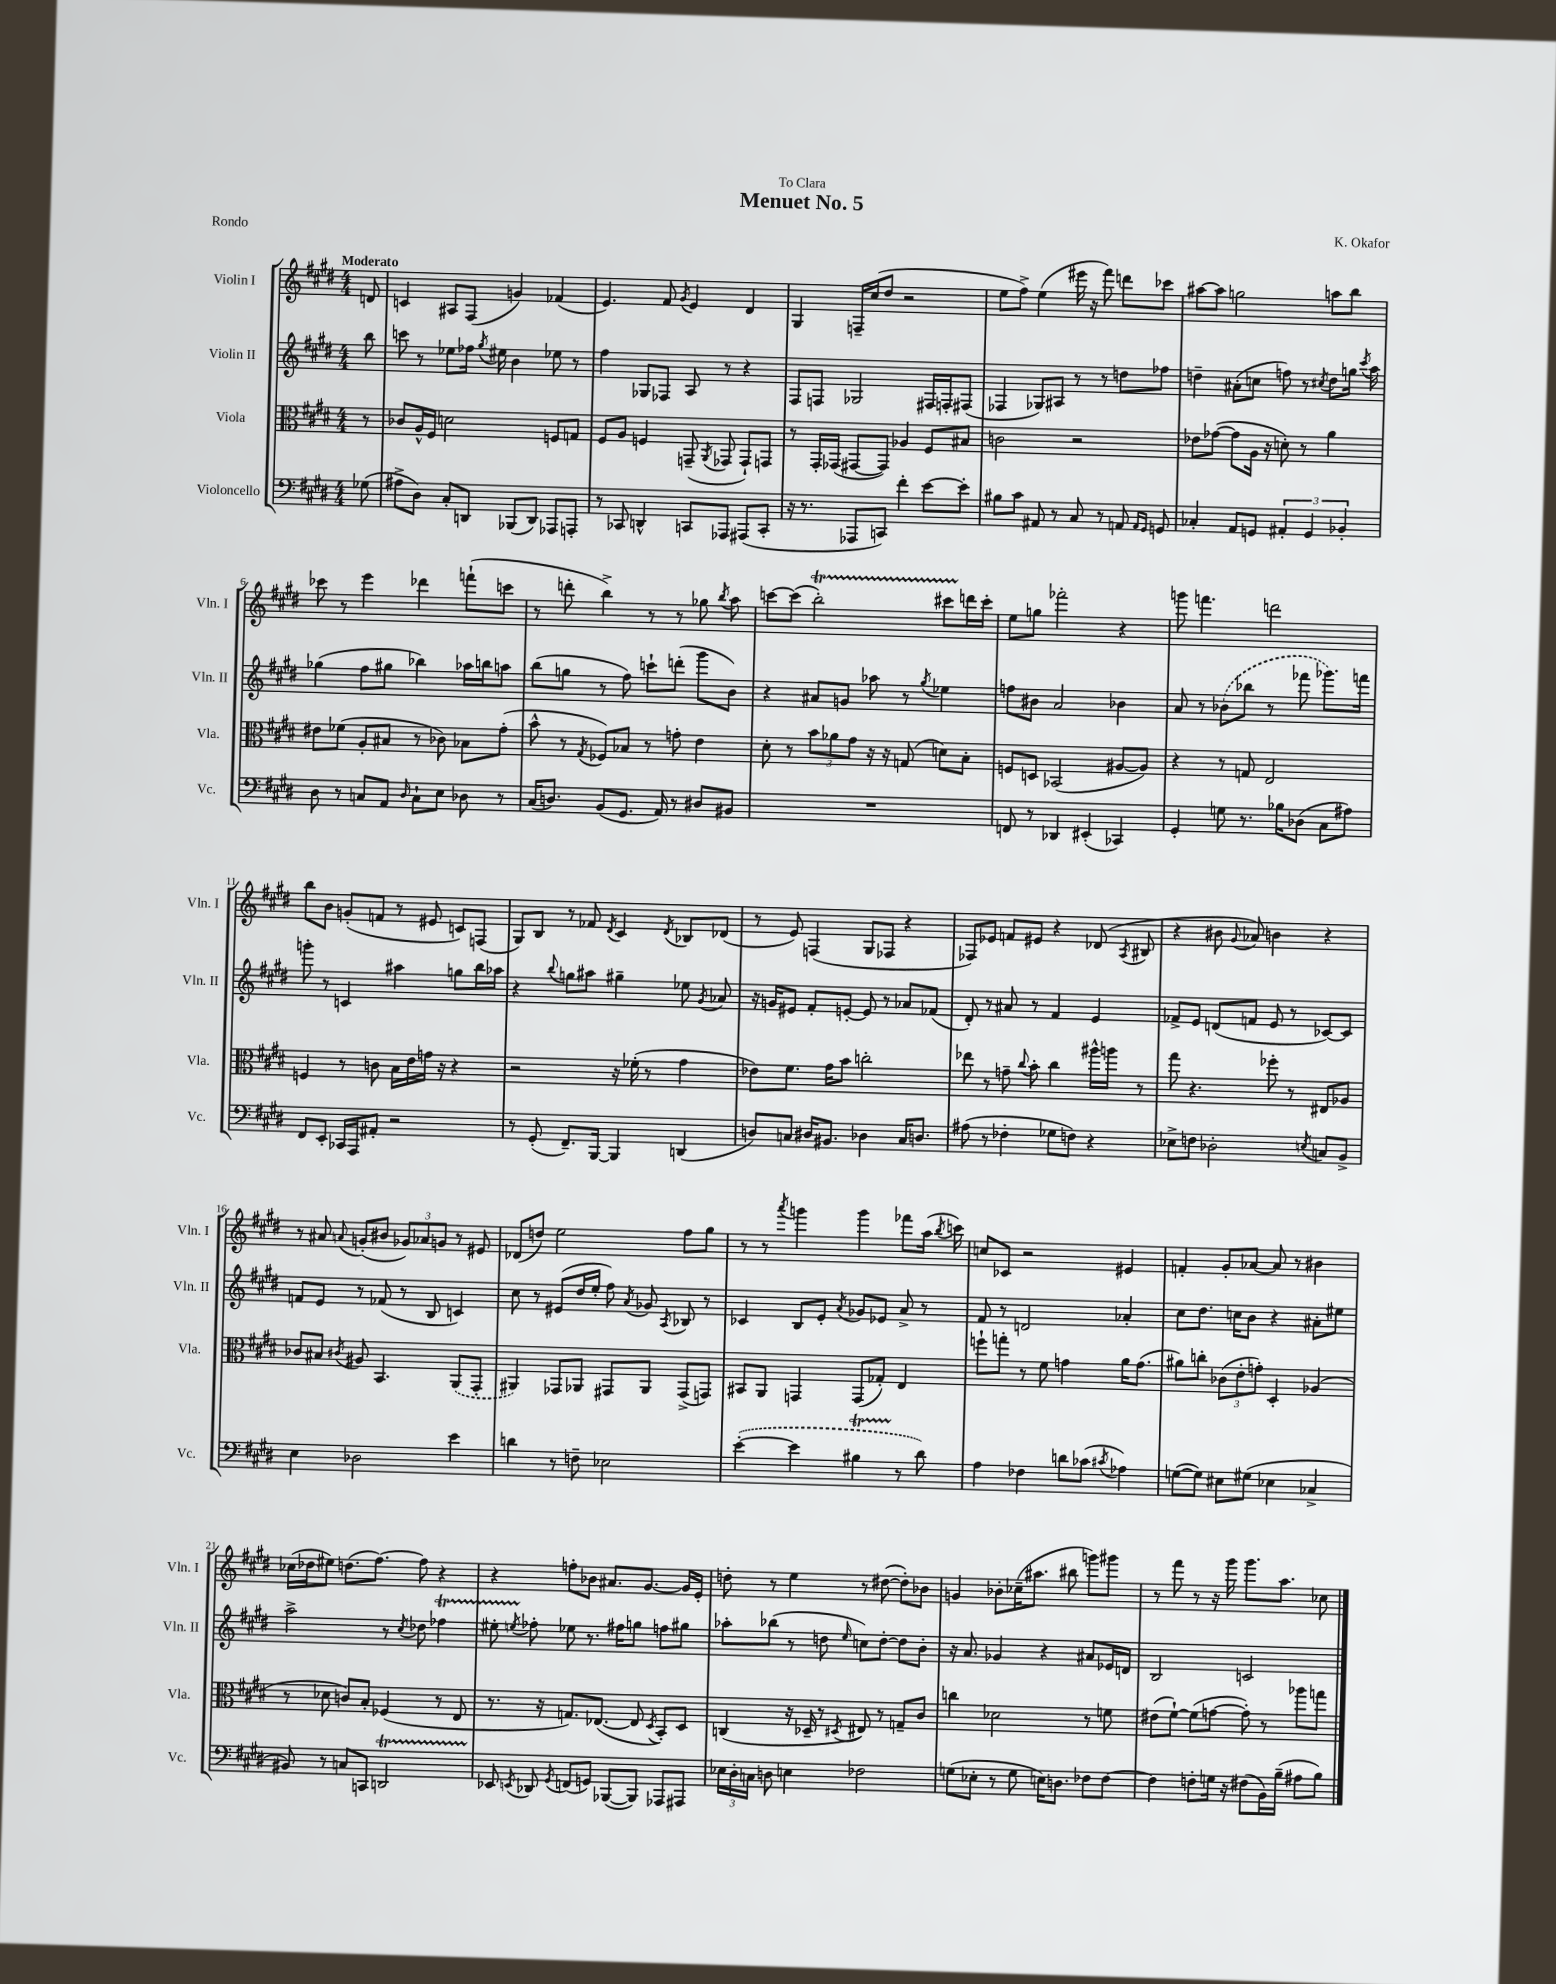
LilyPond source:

\header { title = "Menuet No. 5" composer = "K. Okafor" dedication = "To Clara" piece = "Rondo" }
<<
\new StaffGroup <<
\new Staff = "s0" \with { instrumentName = "Violin I" shortInstrumentName = "Vln. I" } {
    \clef treble \key e \major \numericTimeSignature \time 4/4 \partial 8 \tempo "Moderato"
    \autoBeamOff d'8 |
    c'4 ais8[ fis8]( g'4) fes'4( |
    e'4.) fis'8 \acciaccatura { gis'8 } e'4 dis'4 |
    gis4 f16[-- cis''16( dis''8] r2 |
    e''8[ fis''8]->) e''4( eis'''16 r16 fis'''8) d'''8[ ces'''8] |
    ais''8[~ ais''8] g''2 a''8[ b''8] |
    ces'''8 r8 e'''4 des'''4 f'''8[-!( c'''8] |
    r8 d'''8-. b''4->) r8 r8 ges''8 \acciaccatura { b''8 } a''8 |
    c'''8[~ c'''8]( b''2-.\startTrillSpan) cis'''8[ d'''16\stopTrillSpan cis'''16]-. |
    e''8[ g''8] fes'''2-. r4 |
    g'''8 f'''4. d'''2 |
    b''8[ b'8] g'8[-.( f'8] r8 eis'8 c'8[) f8]( |
    gis8[) b8] r8 fes'8 \acciaccatura { dis'8 } cis'4 \acciaccatura { dis'8 } bes8[ des'8]( |
    r8 e'8) f4( gis8[ fes8] r4 |
    fes8[) ees'8] f'8[ eis'8] r4 des'8( \acciaccatura { a8 } bis8 |
    r4 bis'8 \appoggiatura { gis'8 } aes'8) b'4 r4 |
    r8 ais'8 \appoggiatura { a'8 } g'8[-.( bis'8] \tuplet 3/2 { ges'8[) aes'8 g'8] } r8 eis'8 |
    des'8[( d''8]) e''2 fis''8[ gis''8] |
    r8 r8 \acciaccatura { a'''8 } g'''4 g'''4 fes'''8[ a''16]( \acciaccatura { b''8 } c'''16) |
    c''8[ ces'8] r2 eis'4 |
    f'4-. gis'8[-. aes'8]~ aes'8 r8 bis'4 |
    ces''16[( des''16 eis''8]) d''8.[( fis''8.]~) fis''8 r4 |
    r4 f''8[-. bes'8] ais'8.[ gis'8.]~ gis'16[ e'16]-. |
    d''8-. r8 e''4 r8 dis''8~( dis''8[-.) bes'8] |
    g'4 bes'8[-. ces''16--( ais''8.] bis''8 g'''8[) gis'''8] |
    r8 fis'''8 r8 r16 gis'''16 gis'''8.[ a''8.] ces''8 \bar "|." |
}
\new Staff = "s1" \with { instrumentName = "Violin II" shortInstrumentName = "Vln. II" } {
    \clef treble \key e \major \numericTimeSignature \time 4/4 \partial 8
    \autoBeamOff b''8 |
    c'''8 r8 ees''8[ fes''16] \acciaccatura { gis''8 } eis''16 b'4 ees''8 r8 |
    fis''4 ges8[ fes8] a8 r8 r4 |
    fis8[ f8] ges2 fis16[ f16-. fis8]( |
    fes4 ges8[) ais8] r8 r8 d''8[ fes''8] |
    d''4-- ais'8[-.( c''8] f''8) r8 \acciaccatura { cis''8 } d''8[ g''16] \acciaccatura { cis'''8 } a''16 |
    ges''4( fis''8[ gis''8] bes''4) aes''16[ b''16 a''8] |
    b''8[( g''8] r8 fis''8) c'''8[-! d'''8]-.( gis'''8[ b'8]) |
    r4 ais'8[ g'8] aes''8 r8 \acciaccatura { gis''8 } ees''4 |
    f''8[ bis'8] a'2 bes'4 |
    a'8 r8 \once \slurDashed bes'8[( bes''8] r8 fes'''8 ges'''8.[) f'''16] |
    g'''8-. r8 c'4 ais''4 g''8[ b''16 aes''16] |
    r4 \appoggiatura { b''8 } g''8[ ais''8] gis''4-- ees''8 \acciaccatura { gis'8 } aes'8 |
    r16 g'16[ eis'8] fis'8[-. e'8]~-. e'8 r8 aes'8[ fes'8]( |
    dis'8-.) r8 ais'8 r8 fis'4 e'4 |
    fes'8[-> e'8] d'8[( f'8] e'8 r8 ces'8[~) ces'8] |
    f'8[ e'8] r8 fes'8( r8 b8 c'4) |
    cis''8 r8 eis'8[( dis''16 e''16]-. fis''8) \acciaccatura { a'8 } ges'8 \acciaccatura { a8 } bes8 r8 |
    ces'4 b8[ e'8]-. \acciaccatura { a'8 } ges'8[ ees'8] a'8-> r8 |
    fis'8 r8 d'2 aes'4-. |
    cis''8[ dis''8.] c''16[ b'8] r4 ais'8[-. eis''8] |
    a''2-> r8 \acciaccatura { cis''8 } des''8 fes''4\startTrillSpan |
    eis''8-. \acciaccatura { e''8 } fes''8-.\stopTrillSpan ees''8 r8. fis''16[ g''8] f''8[ gis''8] |
    aes''8[-. bes''8]( r8 d''8 \grace { e''16 } c''8[) d''8]~-. d''8[ b'8]-. |
    r16 a'8. ges'4 r4 ais'8[ ees'16 d'16] |
    b2 c'2 \bar "|." |
}
\new Staff = "s2" \with { instrumentName = "Viola" shortInstrumentName = "Vla." } {
    \clef alto \key e \major \numericTimeSignature \time 4/4 \partial 8
    \autoBeamOff r8 |
    ces'8[ a16-^ fis16] d'2 f8[ g8] |
    fis8[ a8] f4 g,8--( \acciaccatura { a,8 } ges,8 ges,8[-!) g,8] |
    r8 gis,16[-. ges,16]( gis,8[~ gis,8]) aes4 fis8[ bis8] |
    c'2 r2 |
    ees'8[ ges'8]~( ges'8[ a16] r16 d'8-.) r8 a'4 |
    eis'8[ fes'8]( a8[-. bis8] r8 ces'8) bes8[ gis'8]-.( |
    b'8-^ r8 \acciaccatura { gis8 } fes8[) bes8] r8 g'8-. e'4 |
    dis'8-. r8 \tuplet 3/2 { b'8[ aes'8 gis'8] } r16 r16 g8( d'8[) b8]-. |
    f8[ d8] bes,2( ais8[~ ais8]) |
    r4 r8 g8 e2 |
    f4 r8 c'8 b16[ e'16 g'16] r16 r4 |
    r2 r16 fes'16-.( r8 gis'4 |
    ees'8[) fis'8.] gis'16[ b'8] c''2-. |
    ees''8 r8 g'8-- \appoggiatura { cis''8 } b'8-. cis''4 ais''16[-^ a''16] r8 |
    gis''8 r4. fes''8-. r8 eis8[ aes8] |
    ces'8[ bis8] \acciaccatura { cis'8 } ais8 b,4. \once \slurDashed a,8[( gis,8]-. |
    ais,4) ges,8[ aes,8] gis,8[ aes,8] gis,8[->( g,8]) |
    bis,8[ a,8] g,4 g,8[( ges8]-.) e4 |
    f''8[-! g''8]-. r8 fis'8 g'4 a'16[ g'8.]( |
    ais'8[) c''8]-. \tuplet 3/2 { ces'8[( e'8-. g'8]-.) } dis4-. aes4( |
    r8 des'8 c'8[) b8]-. fes4( r8 e8 |
    r8. r16 g8.[) ees8.]~( ees8 \acciaccatura { dis8 } b,8[-.) dis8] |
    c4( r16 des16-- r8 \acciaccatura { dis8 } eis8) r8 g8[-- cis'8] |
    c''4 des'2 r8 f'8 |
    eis'8[( fis'8]~-!) fis'8[( g'8]~ g'8-.) r8 aes''8[ g''8] \bar "|." |
}
\new Staff = "s3" \with { instrumentName = "Violoncello" shortInstrumentName = "Vc." } {
    \clef bass \key e \major \numericTimeSignature \time 4/4 \partial 8
    \autoBeamOff ges8( |
    ais8[-> dis8]) cis8[-. d,8] bes,,8[( d,8]) aes,,8[ a,,8]-. |
    r8 ces,8 d,4-^ c,8[ aes,,8] ais,,8[( c,8]-. |
    r16 r8. aes,,8[ c,8]) fis'4-. e'8[~ e'8]-. |
    bis8[ cis'8] ais,8 r8 cis8 r8 a,8 \grace { a,16[ gis,16] } g,8 |
    ces4-. a,8[ g,8] \tuplet 3/2 { ais,4-. g,4 bes,4-. } |
    dis8 r8 c8[ a,8] \grace { dis16 } c8[-! e8] des8 r8 |
    cis16[( d8.]) b,8[( gis,8.] a,16) r8 dis8[ bis,8] |
    R1 |
    f,8 r8 des,4 eis,4-.( ces,4) |
    gis,4-. g8 r8. bes16[ des8]( cis8[ ais8]) |
    fis,8[ e,8]-. ces,16[ a,,16 ais,8]-. r2 |
    r8 gis,8-.( fis,8.[--) b,,16]~ b,,4 d,4( |
    d8[) c8] dis16[ bis,8.] des4 c16[ d8.] |
    ais8( r8 fes4-. ges8[ f8]) r4 |
    ees8[-> f8] des2-. \acciaccatura { e8 } c8[ b,8]-> |
    e4 des2 e'4 |
    d'4 r8 f8-- ees2 |
    \once \slurDashed e'4~-.( e'4 bis4\startTrillSpan r8\stopTrillSpan dis'8) |
    a4 fes4 d'8[ ces'8]( \acciaccatura { cis'8 } aes4) |
    g8[~( g8]) eis8[ gis8]( ees4 ces4-> |
    bis,8) r8 c8[ c,8] d,2\startTrillSpan |
    ees,8\stopTrillSpan \acciaccatura { e,8 } des,8 \acciaccatura { gis,8 } f,8[( g,8]) bes,,8[~( bes,,8]) aes,,8[ ais,,8] |
    \tuplet 3/2 { ees16[ dis16-. c16] } d8 e4 fes2 |
    g8[( ees8]-. r8 g8 e16[) d8.] fes8[ fes8]~ |
    fes4 f8[-. g16] r16 fis8[( b,16) b16]--( ais8[ b8]) \bar "|." |
}
>>
>>
